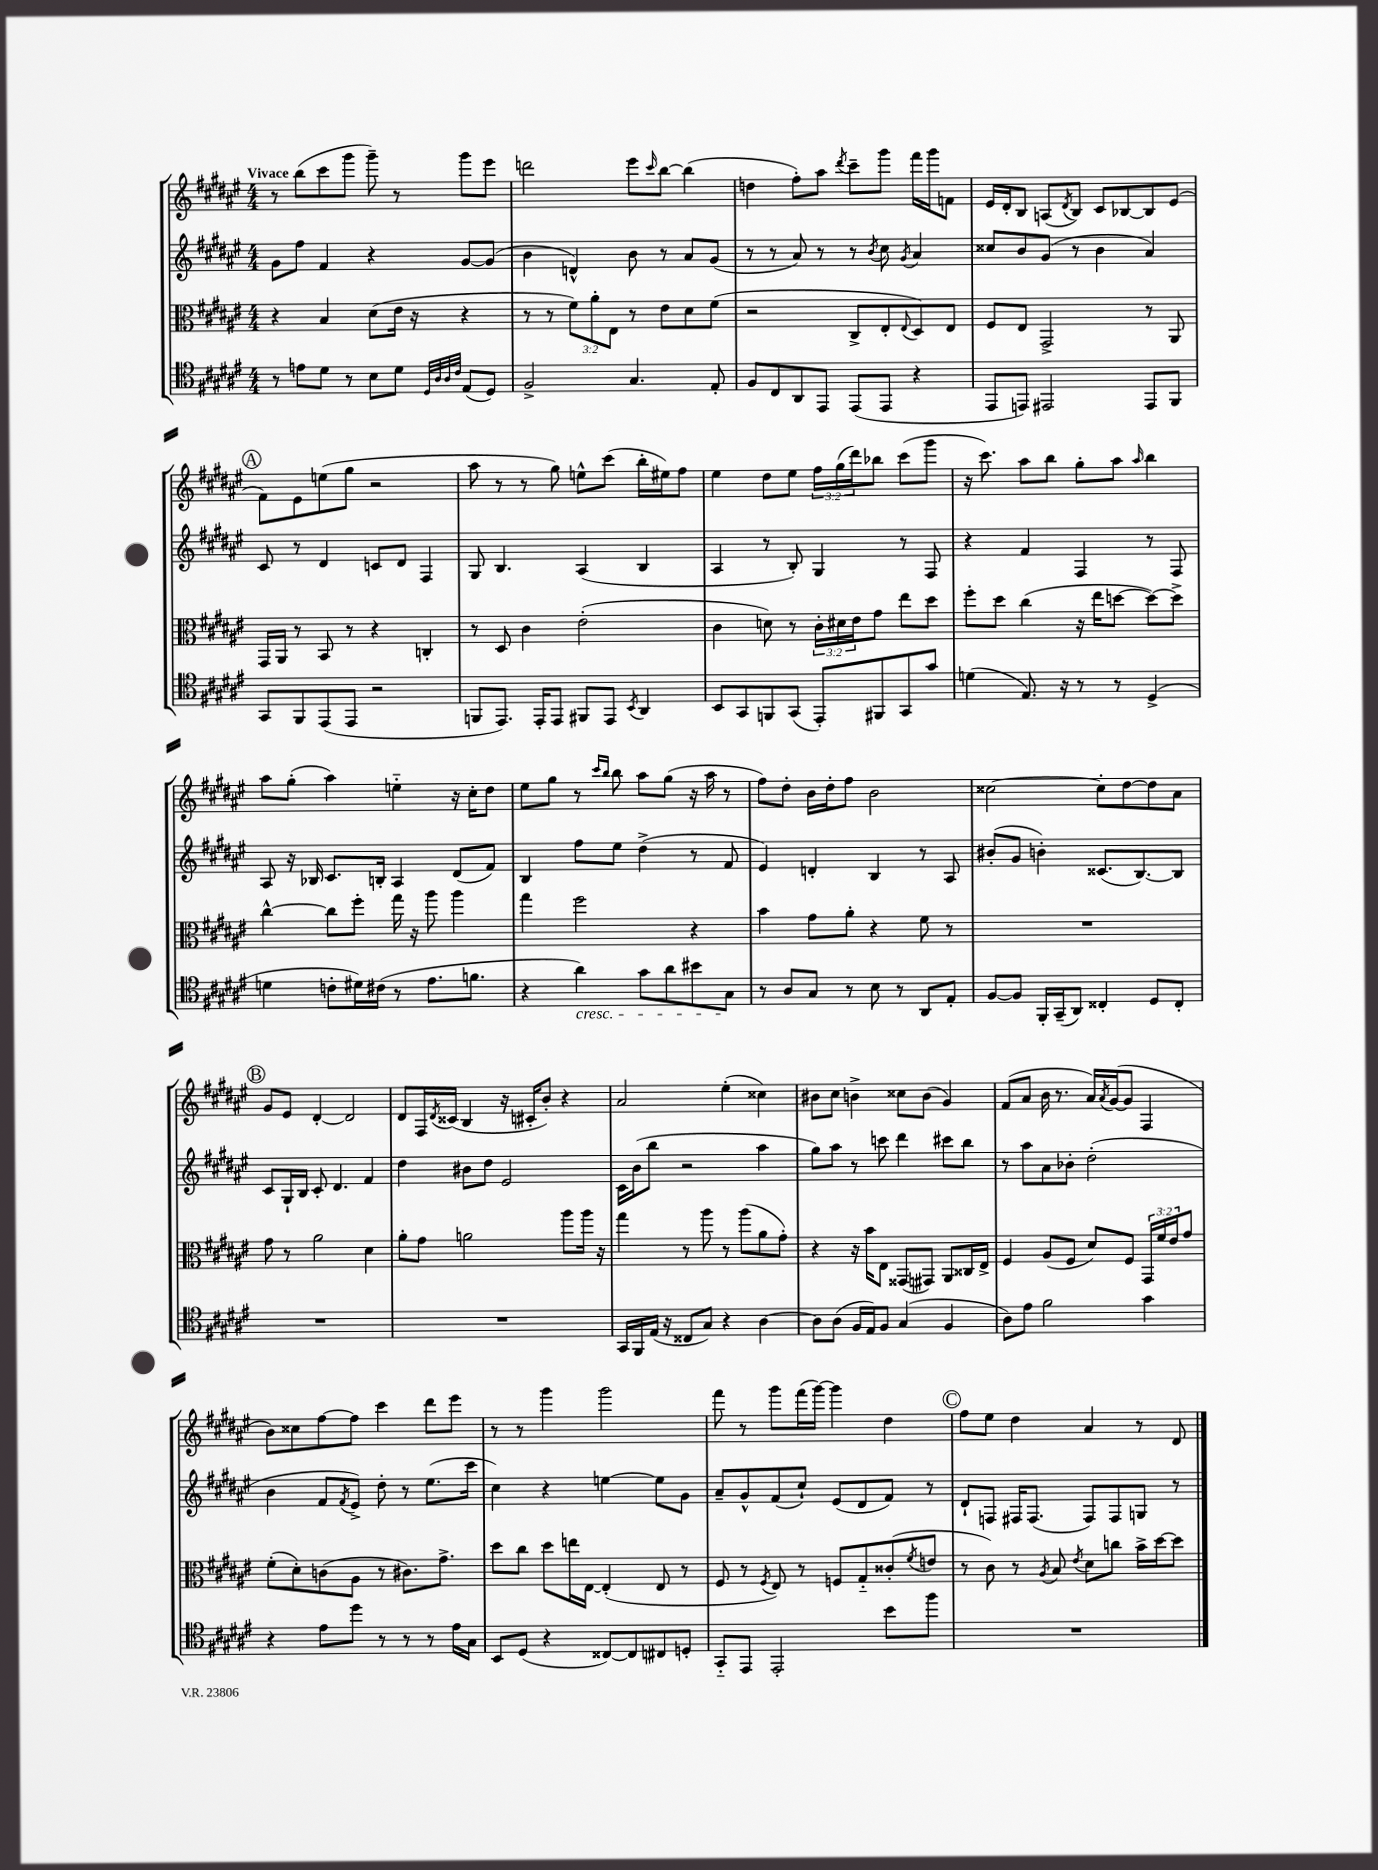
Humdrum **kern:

**kern	**kern	**kern	**kern
*staff4	*staff3	*staff2	*staff1
*clefC4	*clefC3	*clefG2	*clefG2
*k[f#c#g#d#a#e#]	*k[f#c#g#d#a#e#]	*k[f#c#g#d#a#e#]	*k[f#c#g#d#a#e#]
*M4/4	*M4/4	*M4/4	*M4/4
8r	4r	8g#\L	8r
8e\L	.	8ff#\J	(8bb\L
8d#\J	4B/	4f#/	8ccc#\
8r	.	.	8ggg#\J
8B\L	(8d#\L	4r	8ggg#~\)
8d#\J	16e#\Jk	.	8r
.	16r	.	.
32qqD#/LLL	.	.	.
32qqA#/	.	.	.
32qqA#/	.	.	.
32qqc#/JJJ	.	.	.
(8E#/L	4r	[8g#/L	8ggg#\L
8D#/J)	.	(8g#/]J	8eee#\J
=	=	=	=
2F#^/	8r	4b\	2ddd\
.	8r	.	.
.	12f#\L)	4d^^/)	.
.	12a#'\	.	.
.	12E#\J	.	.
4.G#/	8r	8b\	8eee#\L
.	.	.	16qqccc#/
.	8e#\L	8r	[8bb\J
.	8d#\	8a#/L	(4bb\]
8E#'/	(8f#\J	(8g#/J	.
=	=	=	=
8F#/L	2r	8r	4dd\
8C#/	.	8r	.
8AA#/	.	8a#/)	8ff#'\L)
8EE#/J	.	8r	8aa#\J
.	.	.	8qddd#/
(8EE#/L	8C#^/L	8r	8ccc#~\L
.	.	8qb/	.
8EE#/J	8E#'/	8cc#\	8ggg#\J
.	8qqE#/	8qg#/	.
4r	8D#/)	4a#/	16fff#\LL
.	.	.	16ggg#\J
.	8E#/J	.	8f\J
=	=	=	=
8EE#/L	8F#/L	8cc##/L	16e#/LL
.	.	.	16d#'/J
8EE/J)	8E#/J	8b/	8B/J
2EE#/	2GG#^/	(8g#/J	(8A/L
.	.	.	8qd#/
.	.	8r	8B/J)
.	.	4b\	8c#/L
.	.	.	[8B-/
8EE#/L	8r	4a#/)	8B-/]
8FF#/J	8AA#/	.	(8e#/J
=	=	=	=
8GG#/L	16GG#/LL	8c#/	8f#\L)
.	16AA#/JJ	.	.
8FF#/	8r	8r	8e#\
(8EE#/	8BB/	4d#/	(8ee\
8EE#/J	8r	.	8gg#\J
2r	4r	8c/L	2r
.	.	8d#/J	.
.	4C'/	4F#/	.
=	=	=	=
8FF/L	8r	8G#/	8aa#\
8.EE#/J)	8D#/	4.B/	8r
.	4c#\	.	8r
16EE#'/LK	.	.	.
8EE#/J	.	.	8gg#\)
8FF#/L	(2e#'\	(4A#/	8ee^^\L
8EE#/J	.	.	(8ccc#\J
8qBB/	.	.	.
4AA#/	.	4B/	16bb'\LL
.	.	.	16ee#\J)
.	.	.	8ff#\J
=	=	=	=
8BB/L	4c#\	4A#/	4ee#\
8GG#/	.	.	.
8FF/	8d\)	8r	8dd#\L
(8GG#/J	8r	8B'/)	8ee#\J
8EE#'/L)	24c#'\LL	4G#/	24ff#\LL
.	24d#\	.	(24gg#\
.	24e#\J	.	24ddd#\J)
8FF#/	8g#\J	.	8bb-\J
8GG#/	8ee#\L	8r	(8ccc#\L
8g#/J	8dd#\J	8F#/	8ggg#\J
=	=	=	=
(4d\	8ff#'\L	4r	16r
.	.	.	8.ccc#\)
.	8dd#\J	.	.
8.E#/)	(4cc#\	4f#/	8aa#\L
.	.	.	8bb\J
16r	.	.	.
8r	16r	4F#/	8gg#'\L
.	16ee#\LK	.	.
8r	[8dd\J	.	8aa#\J
.	.	.	16qqaa#/
(4D#^/	8dd\_L)	8r	4bb\
.	8dd^\]J	8F#/	.
=	=	=	=
4d\	[4cc#^^\	8A#/	8aa#\L
.	.	16r	(8gg#'\J
.	.	16B-/	.
8c'\L	8cc#\]L	8.c#/L	4aa#\)
16d#\L)	8ff#'\J	.	.
(16c#\JJ	.	16B'/Jk	.
8r	16gg#\	4A#/	4ee'~\
.	16r	.	.
8.e#\L	8aa#\	.	.
.	4aa#\	(8d#/L	16r
8.f\J	.	.	16cc#'\LK
.	.	8f#/J)	8dd#\J
=	=	=	=
4r	4gg#\	4B/	8ee#\L
.	.	.	8gg#\J
4a#\)	2ff#\	8ff#\L	8r
.	.	.	16qqccc#/LL
.	.	.	16qqbb/JJ
.	.	8ee#\J	8bb\
8g#\L	.	(4dd#^\	8aa#\L
8a#\	.	.	(8gg#\J
8b#\	4r	8r	16r
.	.	.	16aa#\
8G#\J	.	8f#/	8r
=	=	=	=
8r	4b\	4e#/)	8ff#\L)
8A#/L	.	.	8dd#'\J
8G#/J	8g#\L	4d'/	16b\LL
.	.	.	16dd#'\J
8r	8a#'\J	.	8ff#\J
8B\	4r	4B/	2b\
8r	.	.	.
8AA#/L	8f#\	8r	.
8E#'/J	8r	8A#/	.
=	=	=	=
[8F#/L	1r	(8b#'/L	[2cc##\
8F#/]J	.	8g#/J	.
16FF#'/LL	.	4b'\)	.
(16GG#~/J	.	.	.
8AA#/J)	.	.	.
4C##'/	.	(8.c##/L	8cc##'\]L
.	.	.	[8dd#\
.	.	[8.B/)	.
8D#/L	.	.	8dd#\]
8C##'/J	.	8B/]J	8a#\J
=	=	=	=
1r	8g#\	8c#/L	8g#/L
.	8r	16G#`/L	8e#/J
.	.	16B/JJ	.
.	2a#\	8c#'/	[4d#'/
.	.	4.d#/	.
.	.	.	2d#/]
.	4d#\	4f#/	.
=	=	=	=
1r	8a#'\L	4dd#\	8d#/L
.	8g#\J	.	16F#/L
.	.	.	8qd#/
.	.	.	(16c##/JJ
.	2a\	8b#\L	4B/
.	.	8dd#\J	.
.	.	2e#/	16r
.	.	.	16c#'/LK
.	.	.	8b'/J)
.	8aa#\L	.	4r
.	16aa#\Jk	.	.
.	16r	.	.
=	=	=	=
16GG#/LL	4gg#\	16c#\LL	2a#/
16FF#/	.	(16b\J	.
(16E#/JJ	.	8bb\J	.
16r	.	.	.
8C##/L	8r	2r	.
8G#/J)	8aa#\	.	.
4r	8r	.	(4ee#'\
.	(8aa#\L	.	.
[4A#\	8a#\	4aa#\	4cc##\)
.	8g#'\J)	.	.
=	=	=	=
8A#\]L	4r	8gg#\L)	8b#\L
(8A#\J	.	8aa#\J	8cc#\J
16F#/LL	16r	8r	4b^\
16E#/J)	16b\LK	.	.
8F#/J	8E#\J	8ccc\	.
(4G#/	(8GG##/L	4ddd#\	8cc##\L
.	8GG#/J)	.	(8b\J
4F#/	8AA#/L	8ccc#\L	4g#/)
.	16C##/L	8bb\J	.
.	16E#^/JJ	.	.
=	=	=	=
8A#\L)	4F#/	8r	(8f#/L
8e#\J	.	8aa#\L	8a#/J
2f#\	(8A#/L	8a#\	16b\
.	.	.	8.r
.	8F#/J	8b-'\J	.
.	8d#/L)	(2dd#'\	16a#/LL)
.	.	.	8qa#/
.	.	.	([16g#/J
.	8F#/J	.	8g#/]J
4g#\	24GG#/LL	.	4F#/
.	24f#/	.	.
.	24e#/J	.	.
.	8g#/J	.	.
=	=	=	=
4r	(8f#'\L	4b\	8b\L)
.	8d#'\)	.	8cc##\
8e#\L	(8c\	8f#/L	[8ff#\
.	.	8qf#/	.
8dd#\J	8A#\J	8e#^/J)	8ff#\]J
8r	8r	8dd#'\	4ccc#\
8r	8.c#\L)	8r	.
8r	.	(8.ee#\L	8ddd#\L
.	8.g#^\J	.	.
16e#\LL	.	.	8eee#\J
16G#\JJ	.	16ccc#\Jk	.
=	=	=	=
8BB/L	8dd#\L	4cc#\)	8r
(8D#/J	8cc#\J	.	8r
4r	8dd#\L	4r	4ggg#\
.	16ee\L	.	.
.	[16E#\JJ	.	.
[8C##/L)	(4E#'/]	[4ee\	2ggg#\
8C##/]	.	.	.
8C#/	8E#/	8ee\]L	.
8D'/J	8r	8g#\J	.
=	=	=	=
8GG#'~/L	8F#/	8a#~/L	8fff#\
8EE#/J	8r	8g#^^/	8r
.	8qF#/	.	.
2EE#'/	8E#/)	(8f#/	8ggg#\L
.	8r	8cc#`/J)	(16fff#\L
.	.	.	[16ggg#\JJ)
.	8F/L	(8e#/L	4ggg#\]
.	8G#'~/	8d#/	.
8b\L	(8c##'/	8f#/J)	4dd#\
.	8qf#/	.	.
8ff#\J	8e/J	8r	.
=	=	=	=
1r	8r	8d#`/L	8ff#\L
.	8c#\)	8F/J	8ee#\J
.	8r	16F#/LK	4dd#\
.	.	(8.F#/J	.
.	8qA#/	.	.
.	8B/	.	.
.	8qe#/	.	.
.	8d#\L	8F#/L)	4a#/
.	8cc\J	8F#/	.
.	16b^\LL	8G/J	8r
.	[16dd#\J	.	.
.	8dd#\]J	8r	8d#/
==	==	==	==
*-	*-	*-	*-
